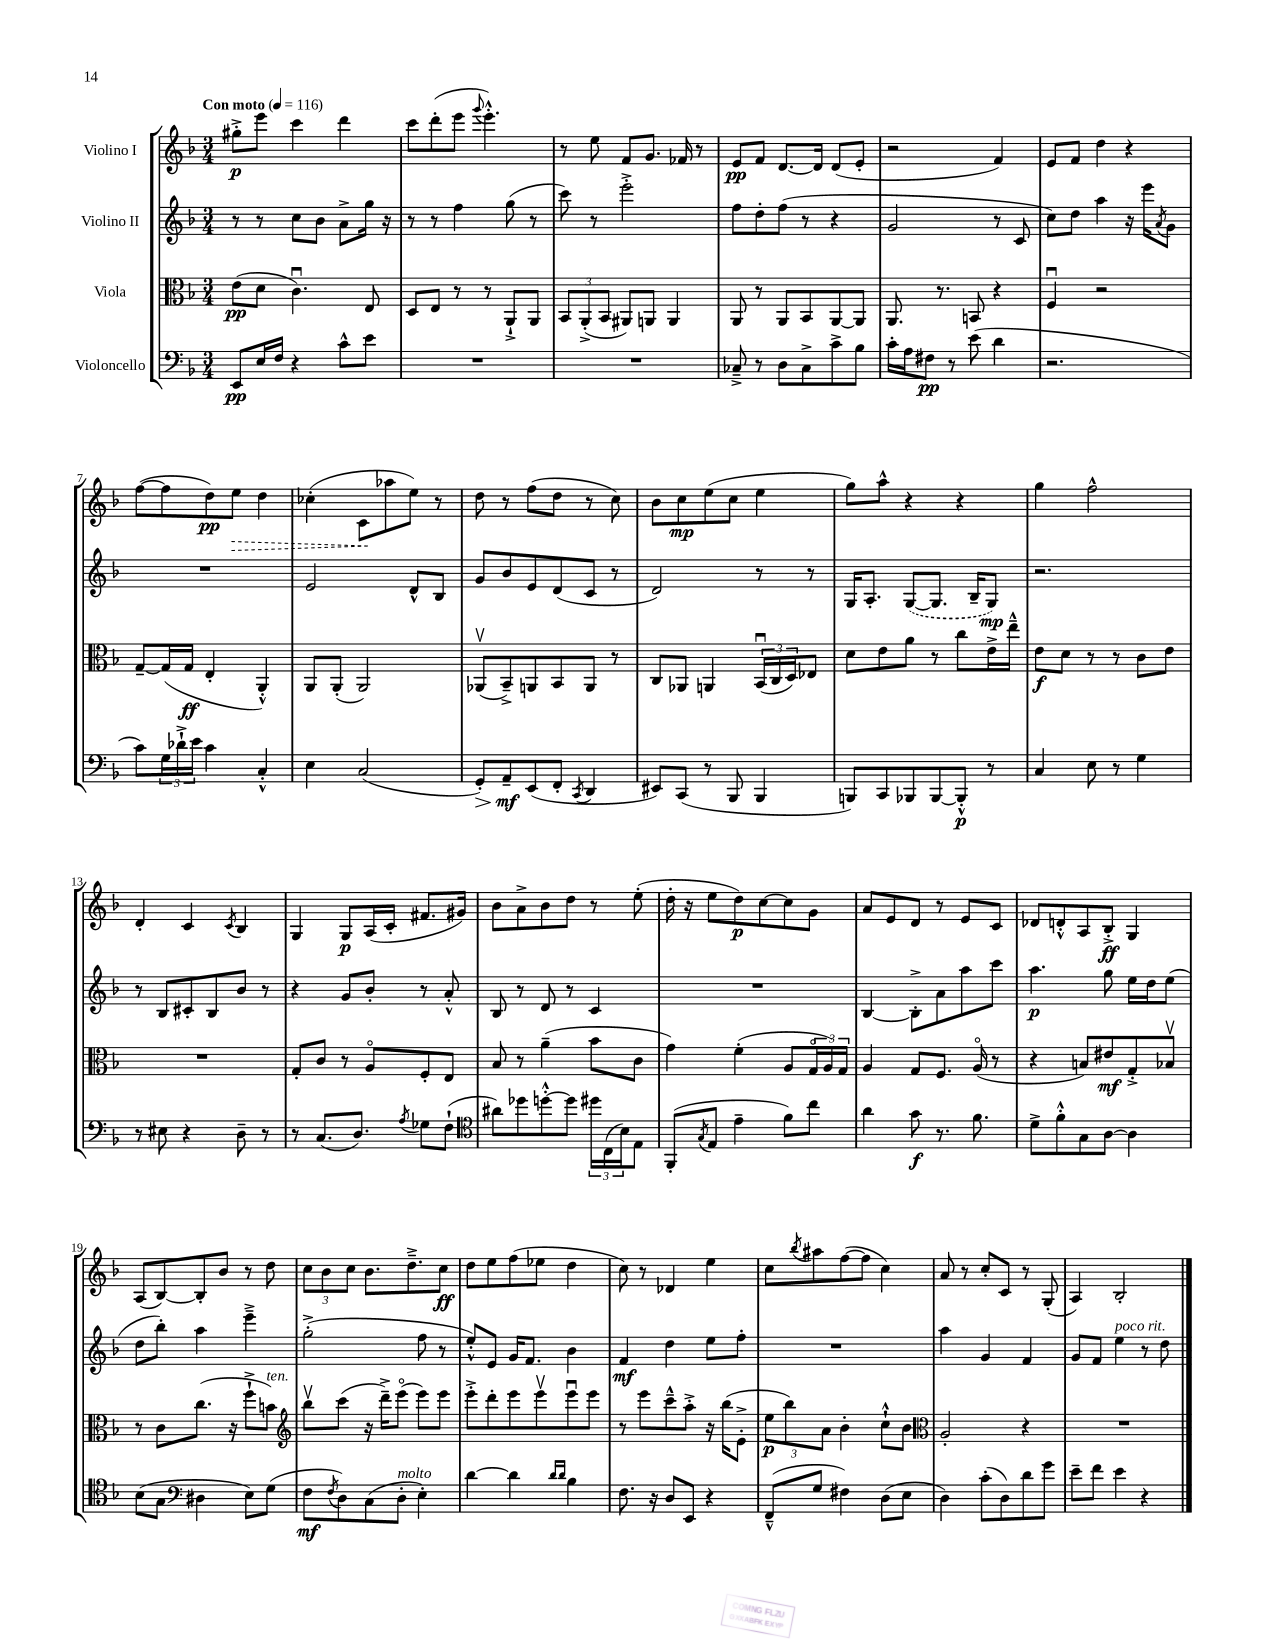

**kern	**dynam	**kern	**dynam	**kern	**dynam	**kern	**dynam
*part4	*part4	*part3	*part3	*part2	*part2	*part1	*part1
*staff4	*staff4	*staff3	*staff3	*staff2	*staff2	*staff1	*staff1
*I"Violoncello	*	*I"Viola	*	*I"Violino II	*	*I"Violino I	*
*clefF4	*	*clefC3	*	*clefG2	*	*clefG2	*
*k[b-]	*	*k[b-]	*	*k[b-]	*	*k[b-]	*
*M3/4	*	*M3/4	*	*M3/4	*	*M3/4	*
*MM116	*	*MM116	*	*MM116	*	*MM116	*
=1	=1	=1	=1	=1	=1	=1	=1
!	!	!	!	!	!	!LO:TX:a:B:t=Con moto	!
8EE/L	pp	(8e\L	pp	8r	.	8gg#X'^\L	p
16E/L	.	8d\J	.	8r	.	8eee\J	.
16F/JJ	.	.	.	.	.	.	.
4r	.	4.cu\)	.	8cc\L	.	4ccc\	.
.	.	.	.	8b-\J	.	.	.
8c^^\L	.	.	.	8a^\L	.	4ddd\	.
8e\J	.	8E/	.	16gg\Jk	.	.	.
.	.	.	.	16r	.	.	.
=2	=2	=2	=2	=2	=2	=2	=2
2.r	.	8D/L	.	8r	.	8ccc\L	.
.	.	8E/J	.	8r	.	(8ddd'\	.
.	.	8r	.	4ff\	.	8eee\J	.
.	.	.	.	.	.	8qqggg/	.
.	.	8r	.	.	.	4.eee'^^\)	.
.	.	8AA`^/L	.	(8gg\	.	.	.
.	.	8AA/J	.	8r	.	.	.
=3	=3	=3	=3	=3	=3	=3	=3
2.r	.	12BB-/L	.	8ccc\)	.	8r	.
.	.	(12AA'^/	.	.	.	.	.
.	.	.	.	8r	.	8ee\	.
.	.	12BB-/J	.	.	.	.	.
.	.	8AA#X/L)	.	2eee'^\	.	8f/L	.
.	.	8AAn/J	.	.	.	8.g/J	.
.	.	4AA/	.	.	.	.	.
.	.	.	.	.	.	16f-X/	.
.	.	.	.	.	.	8r	.
=4	=4	=4	=4	=4	=4	=4	=4
8C-X~^/	.	8AA/	.	8ff\L	.	8e/L	pp
8r	.	8r	.	8dd'\	.	8f/J	.
8D\L	.	8AA/L	.	(8ff\J	.	[8.d/L	.
8C-^\	.	8BB-/	.	8r	.	.	.
.	.	.	.	.	.	16d/Jk]	.
8c^\	.	[8AA/	.	4r	.	(8d/L	.
8B-\J	.	8AA/J]	.	.	.	8e'/J	.
=5	=5	=5	=5	=5	=5	=5	=5
16c'\LL	.	8.AA/	.	2g/	.	2r	.
16A\J	.	.	.	.	.	.	.
8F#X\J	pp	.	.	.	.	.	.
.	.	8.r	.	.	.	.	.
8r	.	.	.	.	.	.	.
(8e\	.	8BBn/	.	.	.	.	.
4d\	.	4r	.	8r	.	4f/)	.
.	.	.	.	8c/	.	.	.
=6	=6	=6	=6	=6	=6	=6	=6
2.r	.	4Fu/	.	8cc\L)	.	8e/L	.
.	.	.	.	8dd\J	.	8f/J	.
.	.	2r	.	4aa\	.	4dd\	.
.	.	.	.	16r	.	4r	.
.	.	.	.	16eee\KL	.	.	.
.	.	.	.	8qa/	.	.	.
.	.	.	.	8g\J	.	.	.
!!LO:LB:g=z
=7	=7	=7	=7	=7	=7	=7	=7
8c\L)	.	[8G~/L	.	2.r	.	([8ff\L	.
24G\L	.	(16G/L]	.	.	.	8ff\]	.
24d-X`^\	.	.	.	.	.	.	.
.	.	16G/JJ	ff	.	.	.	.
24e\JJ	.	.	.	.	.	.	.
4c\	.	4E'/	.	.	.	8dd\)	pp
!	!	!	!	!	!	!	!LO:HP:b
.	.	.	.	.	.	8ee\J	>
4C'^^/	.	4AA'^^/)	.	.	.	4dd\	.
=8	=8	=8	=8	=8	=8	=8	=8
4E\	.	8AA/L	.	2e/	.	(4cc-X'\	.
.	.	(8AA'/J	.	.	.	.	.
(2C/	.	2AA/)	.	.	.	8c\L	.
.	.	.	.	.	.	8aa-X\	]
.	.	.	.	8d^^/L	.	8ee\J)	.
.	.	.	.	8B-/J	.	8r	.
=9	=9	=9	=9	=9	=9	=9	=9
!	!LO:HP:b	!	!	!	!	!	!
8GG'/L)	>	(8AA-Xv/L	.	8g/L	.	8dd\	.
8AA~/	mf	8BB-~^/)	.	8b-/	.	8r	.
(8EE/	]	8AAn/	.	8e/	.	(8ff\L	.
8FF'/J	.	8BB-/	.	(8d/	.	8dd\J	.
8qCC/	.	.	.	.	.	.	.
4DD/	.	8AA/J	.	8c/J	.	8r	.
.	.	8r	.	8r	.	8cc\)	.
=10	=10	=10	=10	=10	=10	=10	=10
8EE#X/L)	.	8C/L	.	2d/)	.	8b-\L	.
(8CC/J	.	8AA-X/J	.	.	.	8cc\	mp
8r	.	4AAn/	.	.	.	(8ee\	.
8BBB-/	.	.	.	.	.	8cc\J	.
4BBB-/	.	(24BB-u/LL	.	8r	.	4ee\	.
.	.	24C/	.	.	.	.	.
.	.	24D/J)	.	.	.	.	.
.	.	8E-X/J	.	8r	.	.	.
=11	=11	=11	=11	=11	=11	=11	=11
8BBBn/L)	.	8d\L	.	16G/KL	.	8gg\L)	.
.	.	.	.	8.A'/J	.	.	.
8CC/	.	8e\	.	.	.	8aa^^\J	.
8BBB-X/	.	8a\J	.	([8G/L	.	4r	.
[8BBB-/	.	8r	.	8.G/J]	.	.	.
8BBB-'^^/J]	p	8cc\L	.	.	.	4r	.
.	.	.	.	16B-~/KL	.	.	.
8r	.	16e^\L	.	8G/J)	mp	.	.
.	.	16ee~^^\JJ	.	.	.	.	.
=12	=12	=12	=12	=12	=12	=12	=12
4C/	.	8e\L	f	2.r	.	4gg\	.
.	.	8d\J	.	.	.	.	.
8E\	.	8r	.	.	.	2ff^^\	.
8r	.	8r	.	.	.	.	.
4G\	.	8c\L	.	.	.	.	.
.	.	8e\J	.	.	.	.	.
!!LO:LB:g=z
=13	=13	=13	=13	=13	=13	=13	=13
8r	.	2.r	.	8r	.	4d'/	.
8E#X\	.	.	.	8B-/L	.	.	.
4r	.	.	.	8c#X'/	.	4c/	.
.	.	.	.	8B-/	.	.	.
.	.	.	.	.	.	8qc/	.
8D~\	.	.	.	8b-/J	.	4B-/	.
8r	.	.	.	8r	.	.	.
=14	=14	=14	=14	=14	=14	=14	=14
8r	.	8G'/L	.	4r	.	4G/	.
(8.C/L	.	8c/J	.	.	.	.	.
.	.	8r	.	8g/L	.	8G/L	p
8.D/J)	.	.	.	.	.	.	.
.	.	8A/L	.	8b-'/J	.	(16A/L	.
.	.	.	.	.	.	16c'/JJ	.
8qA/	.	.	.	.	.	.	.
8G-X\L	.	8F'/	.	8r	.	8.f#X/L	.
(8F`\J	.	8E/J	.	8a'^^/	.	.	.
.	.	.	.	.	.	16g#X/Jk)	.
=15	=15	=15	=15	=15	=15	=15	=15
*clefC4	*	*	*	*	*	*	*
8a#X\L)	.	8B-/	.	8B-/	.	8b-\L	.
8dd-X\	.	8r	.	8r	.	8a^\	.
[8ddn'^^\	.	(4a~\	.	8d/	.	8b-\	.
8dd\J]	.	.	.	8r	.	8dd\J	.
24dd#X\LL	.	8b-\L	.	4c/	.	8r	.
(24C\	.	.	.	.	.	.	.
24B-\J)	.	.	.	.	.	.	.
8E\J	.	8c\J	.	.	.	(8ee'\	.
=16	=16	=16	=16	=16	=16	=16	=16
(8FF'/L	.	4g\)	.	2.r	.	16dd'\	.
.	.	.	.	.	.	16r	.
8qG/	.	.	.	.	.	.	.
8E/J	.	.	.	.	.	8ee\L	.
4e~\	.	(4f'\	.	.	.	8dd\)	p
.	.	.	.	.	.	[8cc\	.
8f\L)	.	8A/L	.	.	.	8cc\]	.
8cc\J	.	24G/L	.	.	.	8g\J	.
.	.	24A/)	.	.	.	.	.
.	.	24G/JJ	.	.	.	.	.
=17	=17	=17	=17	=17	=17	=17	=17
4a\	.	4A/	.	[4B-/	.	8a/L	.
.	.	.	.	.	.	8e/	.
8g\	f	8G/L	.	8B-'^\L]	.	8d/J	.
8.r	.	8.F/J	.	8a\	.	8r	.
.	.	.	.	8aa\	.	8e/L	.
8.f\	.	(16A/	.	.	.	.	.
.	.	8r	.	8ccc\J	.	8c/J	.
=18	=18	=18	=18	=18	=18	=18	=18
8d^\L	.	4r	.	4.aa\	p	8d-X/L	.
8f'^^\	.	.	.	.	.	8dn'^^/	.
8G\	.	8Bn/L)	.	.	.	8A/	.
[8A\J	.	8e#X/	mf	8gg\	.	8B-'^/J	ff
4A\]	.	8G'^/	.	16ee\LL	.	4G/	.
.	.	.	.	16dd\J	.	.	.
.	.	8B-Xv/J	.	(8ee\J	.	.	.
!!LO:LB:g=z
=19	=19	=19	=19	=19	=19	=19	=19
(8B-\L	.	8r	.	8dd\L	.	(8A/L	.
8G\J	.	8c\L	.	8bb-'\J)	.	[8B-/)	.
*clefF4	*	*	*	*	*	*	*
4D#X\	.	(8.cc\J	.	4aa\	.	8B-'/]	.
.	.	.	.	.	.	8b-/J	.
.	.	16r	.	.	.	.	.
8E\L)	.	8ff`^\L	.	4eee~^\	.	8r	.
!	!	!LO:TX:a:i:t=ten.	!	!	!	!	!
(8G\J	.	8bn\J)	.	.	.	8dd\	.
=20	=20	=20	=20	=20	=20	=20	=20
*	*	*clefG2	*	*	*	*	*
8F\L	mf	8bb-v\L	.	(2gg'^\	.	12cc\L	.
.	.	.	.	.	.	12b-\	.
8qF/	.	.	.	.	.	.	.
8D\)	.	(8ccc\J	.	.	.	.	.
.	.	.	.	.	.	12cc\J	.
(8C\	.	16r	.	.	.	8.b-\L	.
.	.	16ddd~^\KL)	.	.	.	.	.
!LO:TX:a:i:t=molto	!	!	!	!	!	!	!
8D'\J	.	(8eee\J	.	.	.	.	.
.	.	.	.	.	.	8.dd~^\	.
4E'\)	.	8eee\L)	.	8ff\	.	.	.
.	.	8eee\J	.	8r	.	8cc\J	ff
=21	=21	=21	=21	=21	=21	=21	=21
[4d\	.	8eee'^\L	.	8ee'^^/L)	.	8dd\L	.
.	.	8ddd'\	.	8e/J	.	8ee\	.
4d\]	.	8eee\	.	16g/KL	.	(8ff\	.
.	.	.	.	8.f/J	.	.	.
.	.	8eeev\	.	.	.	8ee-X\J	.
16qqd/LL	.	.	.	.	.	.	.
16qqd/JJ	.	.	.	.	.	.	.
4B-\	.	8eeeu\	.	4b-\	.	4dd\	.
.	.	8eee\J	.	.	.	.	.
=22	=22	=22	=22	=22	=22	=22	=22
8.F\	.	8r	.	4f/	mf	8cc\)	.
.	.	8eee\L	.	.	.	8r	.
16r	.	.	.	.	.	.	.
8D/L	.	8ccc~^^\	.	4dd\	.	4d-X/	.
8EE/J	.	8aa'^\J	.	.	.	.	.
4r	.	16r	.	8ee\L	.	4ee\	.
.	.	(16bb-\KL	.	.	.	.	.
.	.	8e'^\J	.	8ff'\J	.	.	.
=23	=23	=23	=23	=23	=23	=23	=23
(8FF~^^/L	.	12ee\L	p	2.r	.	8cc\L	.
.	.	12bb-\)	.	.	.	.	.
.	.	.	.	.	.	8qbb-/	.
8G/J	.	.	.	.	.	8aa#X\	.
.	.	12a\J	.	.	.	.	.
4F#X\)	.	4b-'\	.	.	.	([8ff\	.
.	.	.	.	.	.	8ff\J]	.
(8D\L	.	8cc`^^\L	.	.	.	4cc\)	.
8E\J	.	8b-\J	.	.	.	.	.
=24	=24	=24	=24	=24	=24	=24	=24
*	*	*clefC3	*	*	*	*	*
4D\)	.	2A'/	.	4aa\	.	8a/	.
.	.	.	.	.	.	8r	.
(8c'\L	.	.	.	4g/	.	8cc'/L	.
8D\)	.	.	.	.	.	8c/J	.
8d\	.	4r	.	4f/	.	8r	.
8g\J	.	.	.	.	.	(8G'/	.
=25	=25	=25	=25	=25	=25	=25	=25
8e~\L	.	2.r	.	8g/L	.	4A/)	.
8f\J	.	.	.	8f/J	.	.	.
!	!	!	!	!LO:TX:a:i:t=poco rit.	!	!	!
4e\	.	.	.	4ee\	.	2B-'/	.
4r	.	.	.	8r	.	.	.
.	.	.	.	8dd\	.	.	.
==	==	==	==	==	==	==	==
*-	*-	*-	*-	*-	*-	*-	*-
